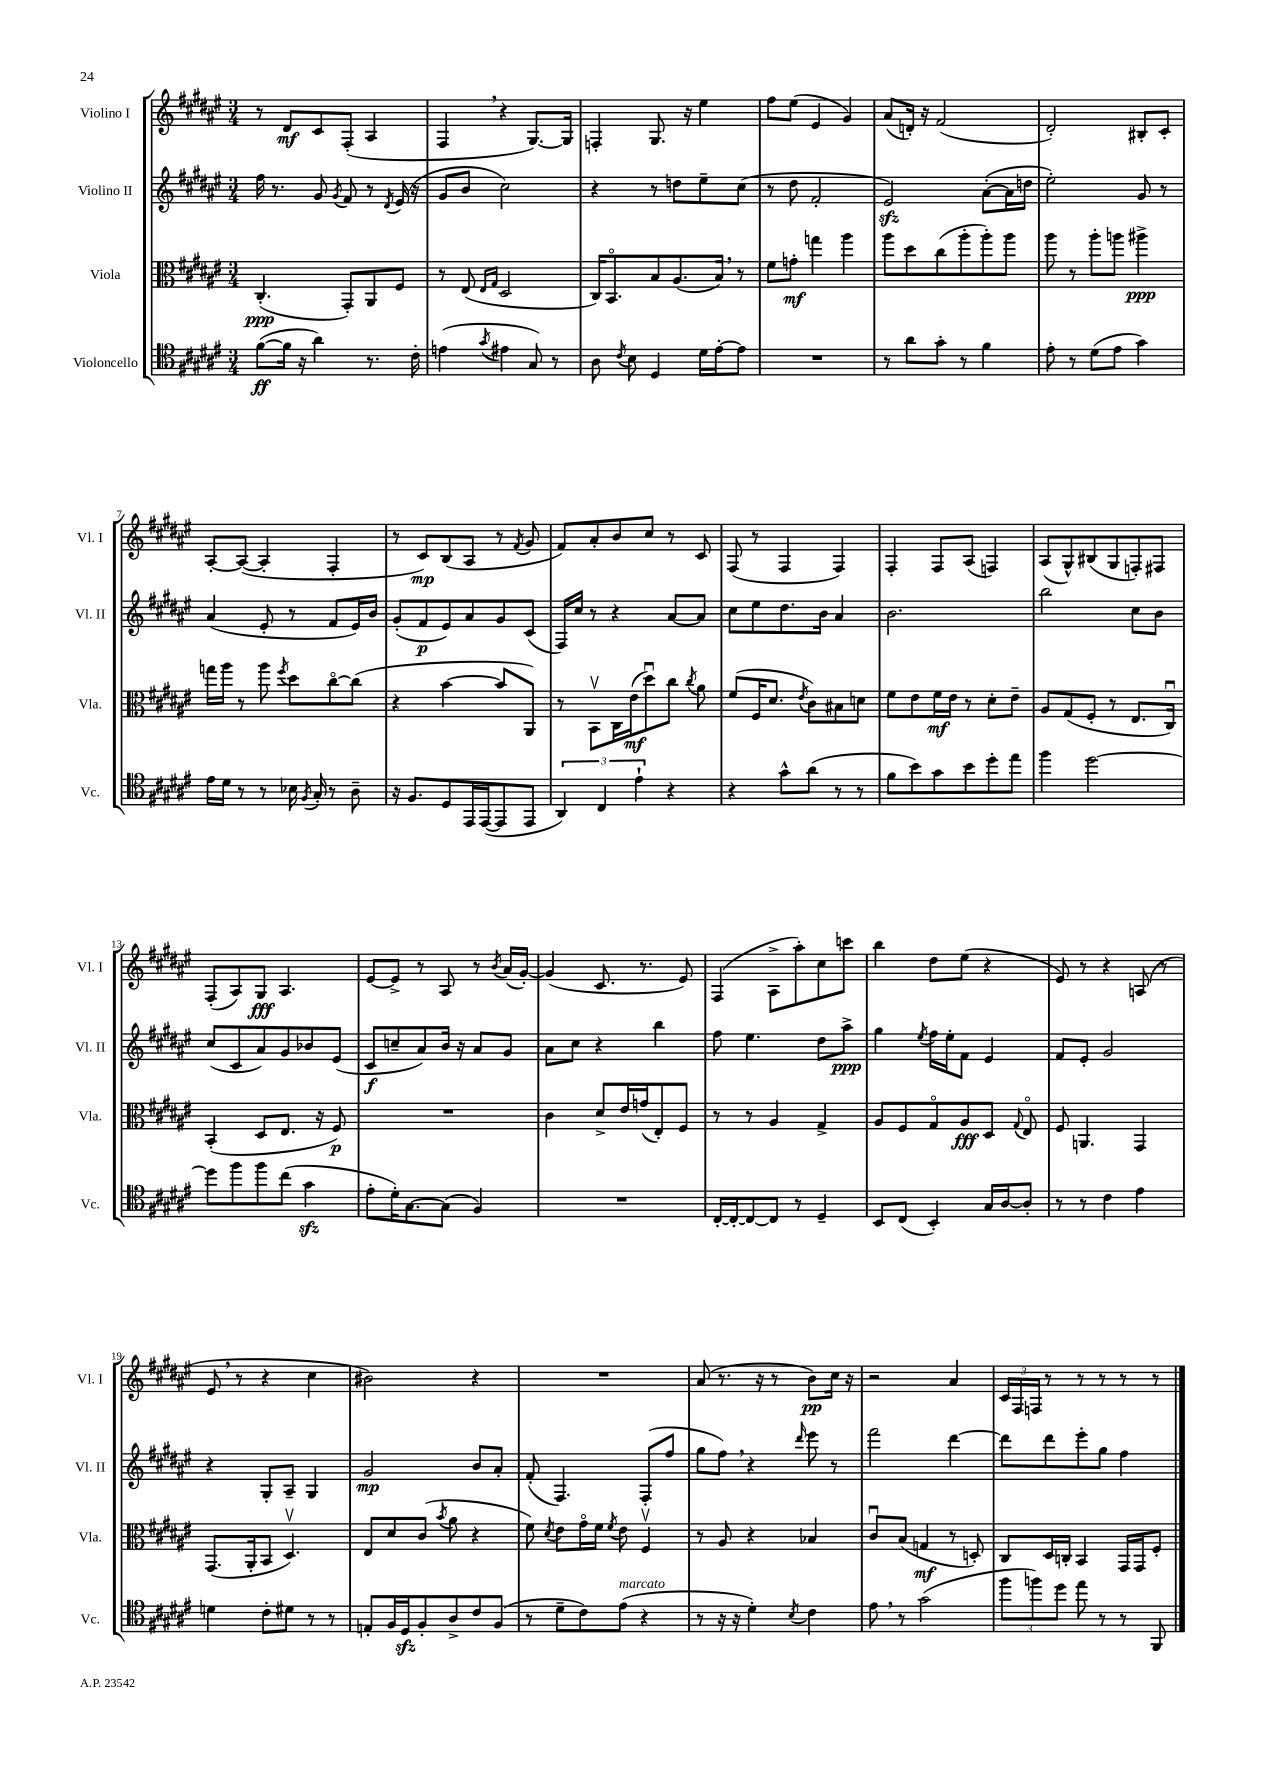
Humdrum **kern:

**kern	**dynam	**kern	**dynam	**kern	**dynam	**kern	**dynam
*part4	*part4	*part3	*part3	*part2	*part2	*part1	*part1
*staff4	*staff4	*staff3	*staff3	*staff2	*staff2	*staff1	*staff1
*I"Violoncello	*	*I"Viola	*	*I"Violino II	*	*I"Violino I	*
*I'Vc.	*	*I'Vla.	*	*I'Vl. II	*	*I'Vl. I	*
*clefC4	*	*clefC3	*	*clefG2	*	*clefG2	*
*k[f#c#g#d#a#e#]	*	*k[f#c#g#d#a#e#]	*	*k[f#c#g#d#a#e#]	*	*k[f#c#g#d#a#e#]	*
*M3/4	*	*M3/4	*	*M3/4	*	*M3/4	*
=1	=1	=1	=1	=1	=1	=1	=1
([8f#\L	ff	(4.C#'/	ppp	16ff#\	.	8r	.
.	.	.	.	8.r	.	.	.
16f#\Jk]	.	.	.	.	.	8d#/L	mf
16r	.	.	.	.	.	.	.
4a#\)	.	.	.	8g#/	.	8c#/	.
.	.	.	.	8qg#/	.	.	.
.	.	8GG#'/L)	.	8f#/	.	(8F#'/J	.
8.r	.	8AA#/	.	8r	.	4A#/	.
.	.	.	.	8qd#/	.	.	.
.	.	8F#/J	.	(16e#/	.	.	.
16c#'\	.	.	.	16r	.	.	.
=2	=2	=2	=2	=2	=2	=2	=2
(4en\	.	8r	.	8g#/L	.	4F#,/	.
.	.	(8E#/	.	8b/J	.	.	.
.	.	16qqE#/LL	.	.	.	.	.
8qg#/	.	16qqG#/JJ	.	.	.	.	.
4e#X\	.	2D#/	.	2cc#\)	.	4r	.
8G#/)	.	.	.	.	.	[8.G#/L)	.
8r	.	.	.	.	.	.	.
.	.	.	.	.	.	16G#/Jk]	.
=3	=3	=3	=3	=3	=3	=3	=3
8A#\	.	16C#/KL)	.	4r	.	4Fn'/	.
.	.	8.BB/	.	.	.	.	.
8qc#/	.	.	.	.	.	.	.
8B\	.	.	.	.	.	.	.
4D#/	.	8B/	.	8r	.	8.G#/	.
.	.	(8.A#/	.	8ddn\L	.	.	.
.	.	.	.	.	.	16r	.
16d#\LL	.	.	.	8ee#~\	.	4ee#\	.
[16e#'\J	.	16B,/Jk)	.	.	.	.	.
8e#\J]	.	8r	.	(8cc#\J	.	.	.
=4	=4	=4	=4	=4	=4	=4	=4
2.r	.	8f#\L	.	8r	.	8ff#\L	.
.	.	8gn'\J	mf	8dd#\	.	(8ee#\J	.
.	.	4ggn\	.	2f#'/	.	4e#/	.
.	.	4aa#\	.	.	.	4g#/)	.
=5	=5	=5	=5	=5	=5	=5	=5
8r	.	8aa#\L	.	2e#zz/)	.	(8a#/L	.
8a#\L	.	8dd#\	.	.	.	16dn'/Jk)	.
.	.	.	.	.	.	16r	.
8g#'\J	.	(8cc#\	.	.	.	(2f#/	.
8r	.	8aa#'\	.	.	.	.	.
4f#\	.	8aa#'\)	.	([8a#'\L	.	.	.
.	.	8aa#\J	.	16a#\L]	.	.	.
.	.	.	.	16ddn\JJ	.	.	.
=6	=6	=6	=6	=6	=6	=6	=6
8e#'\	.	8aa#\	.	2ee#'\)	.	2d#'/)	.
8r	.	8r	.	.	.	.	.
(8d#\L	.	8aa#'\L	.	.	.	.	.
8e#\J	.	8aan\J	.	.	.	.	.
4g#\)	.	4aa#X^\	ppp	8g#/	.	8B#X'/L	.
.	.	.	.	8r	.	8c#'/J	.
!!LO:LB:g=z
=7	=7	=7	=7	=7	=7	=7	=7
16e#\LL	.	16ggn\LL	.	(4a#/	.	[8A#'/L	.
16d#\JJ	.	16aa#\JJ	.	.	.	.	.
8r	.	8r	.	.	.	(8A#/J_	.
8r	.	8aa#\	.	8e#'/	.	4A#'/]	.
.	.	8qff#/	.	.	.	.	.
16B-X\	.	8dd#\L	.	8r	.	.	.
8qF#/	.	.	.	.	.	.	.
16G#'/	.	.	.	.	.	.	.
8r	.	[8cc#\	.	8f#/L	.	4F#'/	.
8A#~\	.	(8cc#\J]	.	16e#/L)	.	.	.
.	.	.	.	16b/JJ	.	.	.
=8	=8	=8	=8	=8	=8	=8	=8
16r	.	4r	.	(8g#'/L	.	8r	.
8.F#/L	.	.	.	.	.	.	.
.	.	.	.	8f#/	p	8c#/L)	mp
8D#/	.	[4b\	.	8e#/)	.	(8B/	.
16EE#/L	.	.	.	8a#/	.	8A#/J	.
([16EE#/J	.	.	.	.	.	.	.
8EE#/]	.	8b/L]	.	8g#/	.	8r	.
.	.	.	.	.	.	8qf#/	.
8EE#/J	.	8AA#/J)	.	(8c#/J	.	8g#/	.
=9	=9	=9	=9	=9	=9	=9	=9
6AA#/)	.	8r	.	16F#/LL)	.	8f#/L)	.
.	.	.	.	16cc#/JJ	.	.	.
.	.	8BBv\L	.	8r	.	8a#'/	.
6C#/	.	.	.	.	.	.	.
.	.	16C#\L	.	4r	.	8b/	.
.	.	(16e#\J	mf	.	.	.	.
6e#`\	.	.	.	.	.	.	.
.	.	8dd#u\)	.	.	.	8cc#/J	.
4r	.	8cc#\J	.	[8a#/L	.	8r	.
.	.	8qcc#/	.	.	.	.	.
.	.	8a#\	.	8a#/J]	.	8c#/	.
=10	=10	=10	=10	=10	=10	=10	=10
4r	.	(8f#/L	.	8cc#\L	.	(8F#/	.
.	.	16F#/K	.	8ee#\	.	8r	.
.	.	8.d#/J	.	.	.	.	.
8g#^^\L	.	.	.	8.dd#\	.	4F#/	.
.	.	8qe#/	.	.	.	.	.
(8a#\J	.	8c#\L)	.	.	.	.	.
.	.	.	.	16b\Jk	.	.	.
8r	.	8B#X\	.	4a#/	.	4F#/)	.
8r	.	8dn\J	.	.	.	.	.
=11	=11	=11	=11	=11	=11	=11	=11
8f#\L	.	8f#\L	.	2.b\	.	4F#'/	.
8b\)	.	8e#\	.	.	.	.	.
8g#\	.	16f#\L	mf	.	.	8F#/L	.
.	.	16e#\JJ	.	.	.	.	.
8b\	.	8r	.	.	.	(8A#/J	.
8dd#'\	.	8d#'\L	.	.	.	4Fn/)	.
8ee#\J	.	8e#~\J	.	.	.	.	.
=12	=12	=12	=12	=12	=12	=12	=12
4ff#\	.	8A#/L	.	2bb\	.	(8A#/L	.
.	.	(8G#/	.	.	.	8G#^^/)	.
[2dd#\	.	8F#'/J	.	.	.	(8B#X/	.
.	.	8r	.	.	.	8G#/	.
.	.	8.E#/L	.	8cc#\L	.	8Fn'/)	.
.	.	.	.	8b\J	.	8F#X/J	.
.	.	16C#u/Jk)	.	.	.	.	.
!!LO:LB:g=z
=13	=13	=13	=13	=13	=13	=13	=13
8dd#\L]	.	(4BB'/	.	(8cc#/L	.	(8F#'/L	.
8ff#\	.	.	.	8c#/	.	8A#/)	.
8ff#\	.	8D#/L	.	8a#/)	.	8G#/J	fff
(8cc#\J	.	8.E#/J	.	8g#/	.	4.A#/	.
4g#zz\	.	.	.	8b-X/	.	.	.
.	.	16r	.	.	.	.	.
.	.	8F#/)	p	(8e#/J	.	.	.
=14	=14	=14	=14	=14	=14	=14	=14
8e#'\L	.	2.r	.	8c#/L	f	[8e#/L	.
16d#'\K)	.	.	.	8ccn~/	.	8e#^/J]	.
[8.G#\	.	.	.	.	.	.	.
.	.	.	.	8a#/)	.	8r	.
(8G#\J]	.	.	.	16b/Jk	.	8A#/	.
.	.	.	.	16r	.	.	.
4F#/)	.	.	.	8a#/L	.	8r	.
.	.	.	.	.	.	8qb/	.
.	.	.	.	8g#/J	.	(16a#/LL	.
.	.	.	.	.	.	[16g#'/JJ)	.
=15	=15	=15	=15	=15	=15	=15	=15
2.r	.	4c#\	.	8a#\L	.	(4g#/]	.
.	.	.	.	8cc#\J	.	.	.
.	.	8d#^/L	.	4r	.	8.c#/	.
.	.	16e#/L	.	.	.	.	.
.	.	(16gn/J	.	.	.	8.r	.
.	.	8E#'/)	.	4bb\	.	.	.
.	.	8F#/J	.	.	.	8e#/)	.
=16	=16	=16	=16	=16	=16	=16	=16
[16C#'/LL	.	8r	.	8ff#\	.	(4F#/	.
16C#'/J_	.	.	.	.	.	.	.
8C#/_	.	8r	.	4.ee#\	.	.	.
8C#/J]	.	4A#/	.	.	.	8A#^\L	.
8r	.	.	.	.	.	8aa#'\)	.
4D#~/	.	4G#^/	.	8dd#\L	.	8cc#\	.
.	.	.	.	8aa#^\J	ppp	8cccn\J	.
=17	=17	=17	=17	=17	=17	=17	=17
8BB/L	.	8A#/L	.	4gg#\	.	4bb\	.
(8C#/J	.	8F#/	.	.	.	.	.
.	.	.	.	8qee#/	.	.	.
4BB'/)	.	8G#/	.	16ff#\LL	.	8dd#\L	.
.	.	.	.	16ee#'\J	.	.	.
.	.	8A#/	fff	8f#\J	.	(8ee#\J	.
16G#/LL	.	8D#/J	.	4e#/	.	4r	.
[16A#/J	.	.	.	.	.	.	.
.	.	8qqG#/	.	.	.	.	.
8A#'/J]	.	8E#/	.	.	.	.	.
=18	=18	=18	=18	=18	=18	=18	=18
8r	.	8F#/	.	8f#/L	.	8e#/)	.
8r	.	4.AAn/	.	8e#'/J	.	8r	.
4c#\	.	.	.	2g#/	.	4r	.
4e#\	.	4GG#/	.	.	.	(8An/	.
.	.	.	.	.	.	8r	.
!!LO:LB:g=z
=19	=19	=19	=19	=19	=19	=19	=19
4dn\	.	(8.GG#/L	.	4r	.	8e#,/	.
.	.	.	.	.	.	8r	.
.	.	16AA#'/k	.	.	.	.	.
8c#'\L	.	8BB/J	.	8G#'/L	.	4r	.
8d#X\J	.	4.D#v/)	.	8A#~/J	.	.	.
8r	.	.	.	4G#/	.	4cc#\	.
8r	.	.	.	.	.	.	.
=20	=20	=20	=20	=20	=20	=20	=20
8En'/L	.	8E#/L	.	2g#/	mp	2b#X\)	.
16F#/L	.	8d#/	.	.	.	.	.
16D#zz/J	.	.	.	.	.	.	.
8F#'/	.	(8c#/J	.	.	.	.	.
.	.	8qb/	.	.	.	.	.
8A#^/	.	8a#\	.	.	.	.	.
8c#/	.	4r	.	8b/L	.	4r	.
(8F#/J	.	.	.	8a#'/J	.	.	.
=21	=21	=21	=21	=21	=21	=21	=21
8r	.	8f#\)	.	(8f#'/	.	2.r	.
.	.	8qd#/	.	.	.	.	.
8d#~\L	.	8e#\L	.	4.F#/)	.	.	.
8c#\)	.	16g#\L	.	.	.	.	.
.	.	16f#\JJ	.	.	.	.	.
.	.	8qf#/	.	.	.	.	.
!LO:TX:a:i:t=marcato	!	!	!	!	!	!	!
(8e#\J	.	8e#\	.	.	.	.	.
4r	.	4F#v/	.	(8F#'/L	.	.	.
.	.	.	.	8ff#/J	.	.	.
=22	=22	=22	=22	=22	=22	=22	=22
8r	.	8r	.	8gg#\L	.	(8a#/	.
16r	.	8A#/	.	8ff#,\J)	.	8.r	.
16r	.	.	.	.	.	.	.
4d#'\)	.	4r	.	4r	.	.	.
.	.	.	.	.	.	16r	.
.	.	.	.	.	.	8r	.
8qB/	.	.	.	16qqddd#/	.	.	.
4c#\	.	4B-X/	.	8eee#\	.	8b\L)	pp
.	.	.	.	8r	.	16cc#\Jk	.
.	.	.	.	.	.	16r	.
=23	=23	=23	=23	=23	=23	=23	=23
8e#,\	.	8c#u/L	.	2fff#\	.	2r	.
8r	.	(8B/J	.	.	.	.	.
(2g#\	.	4Gn/	mf	.	.	.	.
.	.	8r	.	[4ddd#\	.	4a#/	.
.	.	8Dn'/)	.	.	.	.	.
=24	=24	=24	=24	=24	=24	=24	=24
12ff#\L	.	8C#/L	.	8ddd#\L]	.	24c#/LL	.
.	.	.	.	.	.	24F#/	.
12ffn\)	.	.	.	.	.	24Fn/JJ	.
.	.	16D#/L	.	8ddd#\	.	8r	.
12dd#\J	.	.	.	.	.	.	.
.	.	16Cn'/JJ	.	.	.	.	.
8ee#\	.	4BB/	.	8eee#'\	.	8r	.
8r	.	.	.	8gg#\J	.	8r	.
8r	.	16GG#/LL	.	4ff#\	.	8r	.
.	.	16GG#/J	.	.	.	.	.
8FF#/	.	8F#'/J	.	.	.	8r	.
==	==	==	==	==	==	==	==
*-	*-	*-	*-	*-	*-	*-	*-
